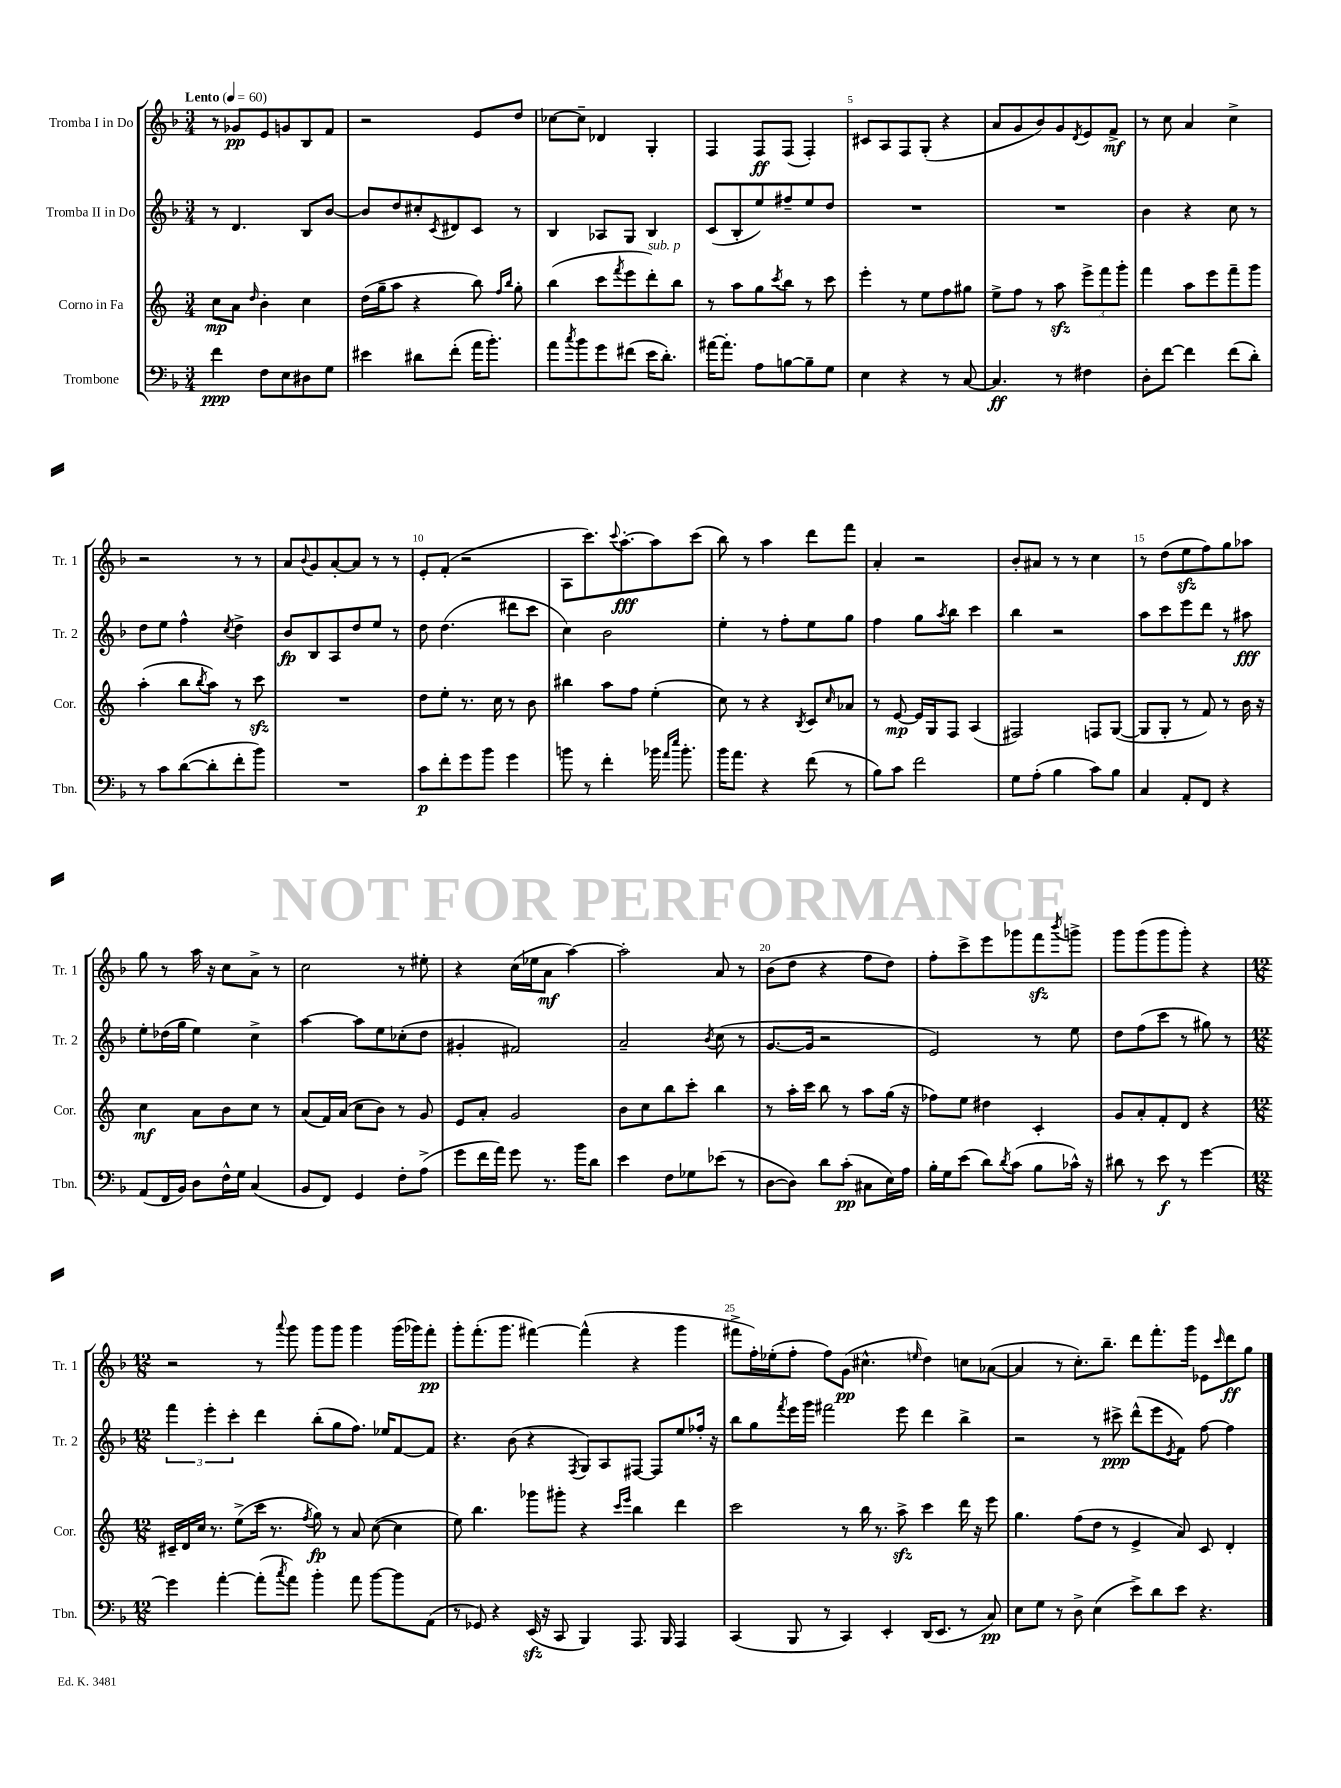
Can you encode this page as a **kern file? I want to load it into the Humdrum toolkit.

**kern	**kern	**kern	**kern
*staff4	*staff3	*staff2	*staff1
*clefF4	*clefG2	*clefG2	*clefG2
*k[b-]	*k[]	*k[b-]	*k[b-]
*M3/4	*M3/4	*M3/4	*M3/4
*MM60	*MM60	*MM60	*MM60
4f	8cc	8r	8r
.	8a	4.d	8g-
.	16qqdd	.	.
8F	4b'	.	8e
8E	.	.	8g
8D#	4cc	8B-	8B-
8G	.	[8b-	8f
=	=	=	=
4e#	(16dd	8b-]	2r
.	16gg~	.	.
.	8aa	8dd	.
8d#	4r	8cc#'	.
.	.	8qc	.
(8f'	.	8d#	.
16a	8bb)	8c	8e
8.b-')	.	.	.
.	16qqff	.	.
.	16qqbb	.	.
.	8gg'	8r	8dd
=	=	=	=
8a	(4bb	4B-	[8cc-
8qcc	.	.	.
8b-	.	.	8cc-~]
8g	8ccc	8A-	4d-
.	8qfff	.	.
(8f#	8eee	8G	.
16e	8ddd')	4B-	4G'
8.d')	.	.	.
.	8bb	.	.
=	=	=	=
[16a#	8r	(8c	4F
8.a#']	.	.	.
.	8aa	8B-'	.
8A	8gg	8ee)	8F
.	8qccc	.	.
[8B	8bb	8ff#~	(8F
8B~]	8r	8ee	4F')
8G	8ccc	8dd	.
=	=	=	=
4E	4eee'	2.r	8c#
.	.	.	8A
4r	8r	.	8F
.	8ee	.	(8G'
8r	8ff	.	4r
[8C	8gg#	.	.
=	=	=	=
4.C]	8ee^	2.r	8a
.	8ff	.	8g
.	8r	.	8b-)
8r	8aa	.	8g
.	.	.	8qd
4F#	12eee^	.	8e
.	12fff	.	.
.	.	.	8f^
.	12ggg'	.	.
=	=	=	=
8D'	4fff	4b-	8r
[8f	.	.	8cc
4f]	8aa	4r	4a
.	8eee	.	.
(8f	8fff~	8cc	4cc^
8d')	8ggg	8r	.
=	=	=	=
8r	(4aa'	8dd	2r
8c	.	8ee	.
([8d	8bb	4ff^^	.
.	8qbb	.	.
8d']	8aa)	.	.
.	.	8qcc	.
8f'	8r	4dd^	8r
8b-)	8ccc	.	8r
=	=	=	=
2.r	2.r	8b-	8a
.	.	.	8qqb-
.	.	8B-	8g
.	.	8A	[8a'
.	.	8dd	8a]
.	.	8ee	8r
.	.	8r	8r
=	=	=	=
8c	8dd	8dd	8e'
8f'	8ee'	(4.dd	(8f'
8g	8.r	.	2r
8b-	.	.	.
.	16cc	.	.
4g	8r	8ddd#	.
.	8b	8ccc	.
=	=	=	=
8b	4bb#	4cc)	8A
8r	.	.	8.ccc)
4f'	8aa	2b-	.
.	.	.	8qqccc
.	.	.	[8.aa'
.	8ff	.	.
16b-	(4ee'	.	8aa]
16qqa	.	.	.
16qqee	.	.	.
8.b-'	.	.	.
.	.	.	(8ccc
=	=	=	=
16b-	8cc)	4ee'	8bb-)
8.a	.	.	.
.	8r	.	8r
4r	4r	8r	4aa
.	.	8ff'	.
.	8qB	.	.
(8f	8c	8ee	8ddd
.	16qqcc	.	.
8r	8a-	8gg	8fff
=	=	=	=
8B-)	8r	4ff	4a'
8c	[8e	.	.
2f	16e]	8gg	2r
.	16G	.	.
.	.	8qaa	.
.	8F	8bb-	.
.	(4A	4ccc	.
=	=	=	=
8G	2F#)	4bb-	8b-'
(8A'	.	.	8a#
4B-	.	2r	8r
.	.	.	8r
8c)	8F	.	4cc
8B-	([8G	.	.
=	=	=	=
4C	8G]	8aa	8r
.	8G'	8ccc	(8dd
8AA'	8r	8eee	8ee
8FF	8f)	8ddd	8ff)
4r	8r	8r	8gg
.	16b	8aa#	8aa-
.	16r	.	.
=	=	=	=
(8AA	4cc	8ee'	8gg
16FF	.	(16dd-	8r
16BB-)	.	16gg	.
8D	8a	4ee)	16aa
.	.	.	16r
16F^^	8b	.	8cc
16G	.	.	.
(4C	8cc	4cc^	8a^
.	8r	.	8r
=	=	=	=
8BB-	(8a	[4aa	2cc
8FF)	16f)	.	.
.	(16a	.	.
4GG	8cc	8aa]	.
.	8b)	8ee	.
8F'	8r	(8cc-'	8r
(8A^	8g	8dd	8ee#'
=	=	=	=
8g	8e	4g#'	4r
16f	8a'	.	.
16a)	.	.	.
8g	2g	2f#)	(16cc
.	.	.	16ee-
8.r	.	.	8a
.	.	.	[4aa)
16b-	.	.	.
8d	.	.	.
=	=	=	=
4e	8b	2a~	2aa']
.	8cc	.	.
8F	8bb	.	.
8G-	8ccc'	.	.
.	.	8qb-	.
(8e-	4bb	(8cc	8a
8r	.	8r	8r
=	=	=	=
[8D	8r	[8.g	(8b-
8D])	16aa'	.	8dd
.	16ccc	16g]	.
8d	8bb	2r	4r
(8c'	8r	.	.
8C#	8aa	.	8ff
16E)	(16gg	.	8dd)
16A	16r	.	.
=	=	=	=
16B-'	8ff-)	2e)	8ff'
16G	.	.	.
(8e	8ee	.	8ccc^
8d)	4dd#	.	8eee
8qd	.	.	.
(8c	.	.	8ggg-
8B-	4c'	8r	8fff
.	.	.	8qbbb-
16c-^^)	.	8ee	8ggg^
16r	.	.	.
=	=	=	=
8d#	8g	8dd	8ggg
8r	8a'	(8ff	(8ggg
8e	8f'	8ccc	8ggg
8r	8d	8r	8ggg')
[4g	4r	8gg#)	4r
.	.	8r	.
=	=	=	=
*M12/8	*M12/8	*M12/8	*M12/8
4g]	16c#~	6fff	2r
.	16d	.	.
.	16cc	.	.
.	.	6eee'	.
.	8.r	.	.
[4a'	.	.	.
.	.	6ccc'	.
.	(8ee^	.	.
(8a']	16ccc	4ddd	8r
.	8.r	.	.
8qcc	.	.	8qqaaa
8a)	.	.	8ggg
.	8qff	.	.
4b-'	8gg)	(8bb-'	8ggg
.	8r	8gg	8ggg
8a	8a	8.ff)	4ggg
[8b-	([8cc	.	.
.	.	16ee-	.
8b-]	4cc]	[8f	(16ggg
.	.	.	16ggg-)
(8AA	.	8f]	8fff'
=	=	=	=
8r	8ee)	4.r	8ggg'
8GG-)	4.bb	.	(8.fff'
4r	.	.	.
.	.	.	8.ggg
.	.	(8b-	.
(16EE	8ggg-	4r	[4fff#)
16r	.	.	.
8CC	8ggg#'	.	.
.	.	8qF	.
4BBB-)	4r	8G)	(4fff#^^]
.	.	8A	.
.	16qqccc	.	.
.	16qqeee	.	.
8.AAA	4bb	[8F#	4r
.	.	8F#]	.
16BBB-	.	.	.
4AAA	4ddd	8ee	4ggg
.	.	16ff-'	.
.	.	16r	.
=	=	=	=
(4CC	2ccc	8bb-	8fff#^
.	.	8gg	16ff')
.	.	.	(16ee-'
.	.	8qfff	.
8BBB-	.	16eee	8ff'
.	.	16ggg	.
8r	.	2fff#	8ff)
4CC)	8r	.	(8g
.	16bb	.	4.cc#^^
.	8.r	.	.
4EE'	.	.	.
.	8aa^	8eee	.
.	.	.	16qqee
(16DD	4ccc	4ddd	4dd)
8.EE	.	.	.
8r	16ddd	4bb-^	8cc
.	16r	.	.
8C)	8eee	.	([8a-
=	=	=	=
8E	4.gg	2r	4a-]
8G	.	.	.
8r	.	.	8r
8D^	(8ff	.	8.cc')
(4E	8dd	8r	.
.	.	.	8.bb-~
.	8r	8ccc#^	.
8e^)	4e^	(8ddd^^	8ddd
8d	.	8eee	8.fff'
.	.	8qe	.
8e	8a)	8f)	.
.	.	.	16ggg
4.r	8c	[8ff	8e-
.	.	.	16qqccc
.	4d'	4ff]	8ddd
.	.	.	8gg
==	==	==	==
*-	*-	*-	*-
